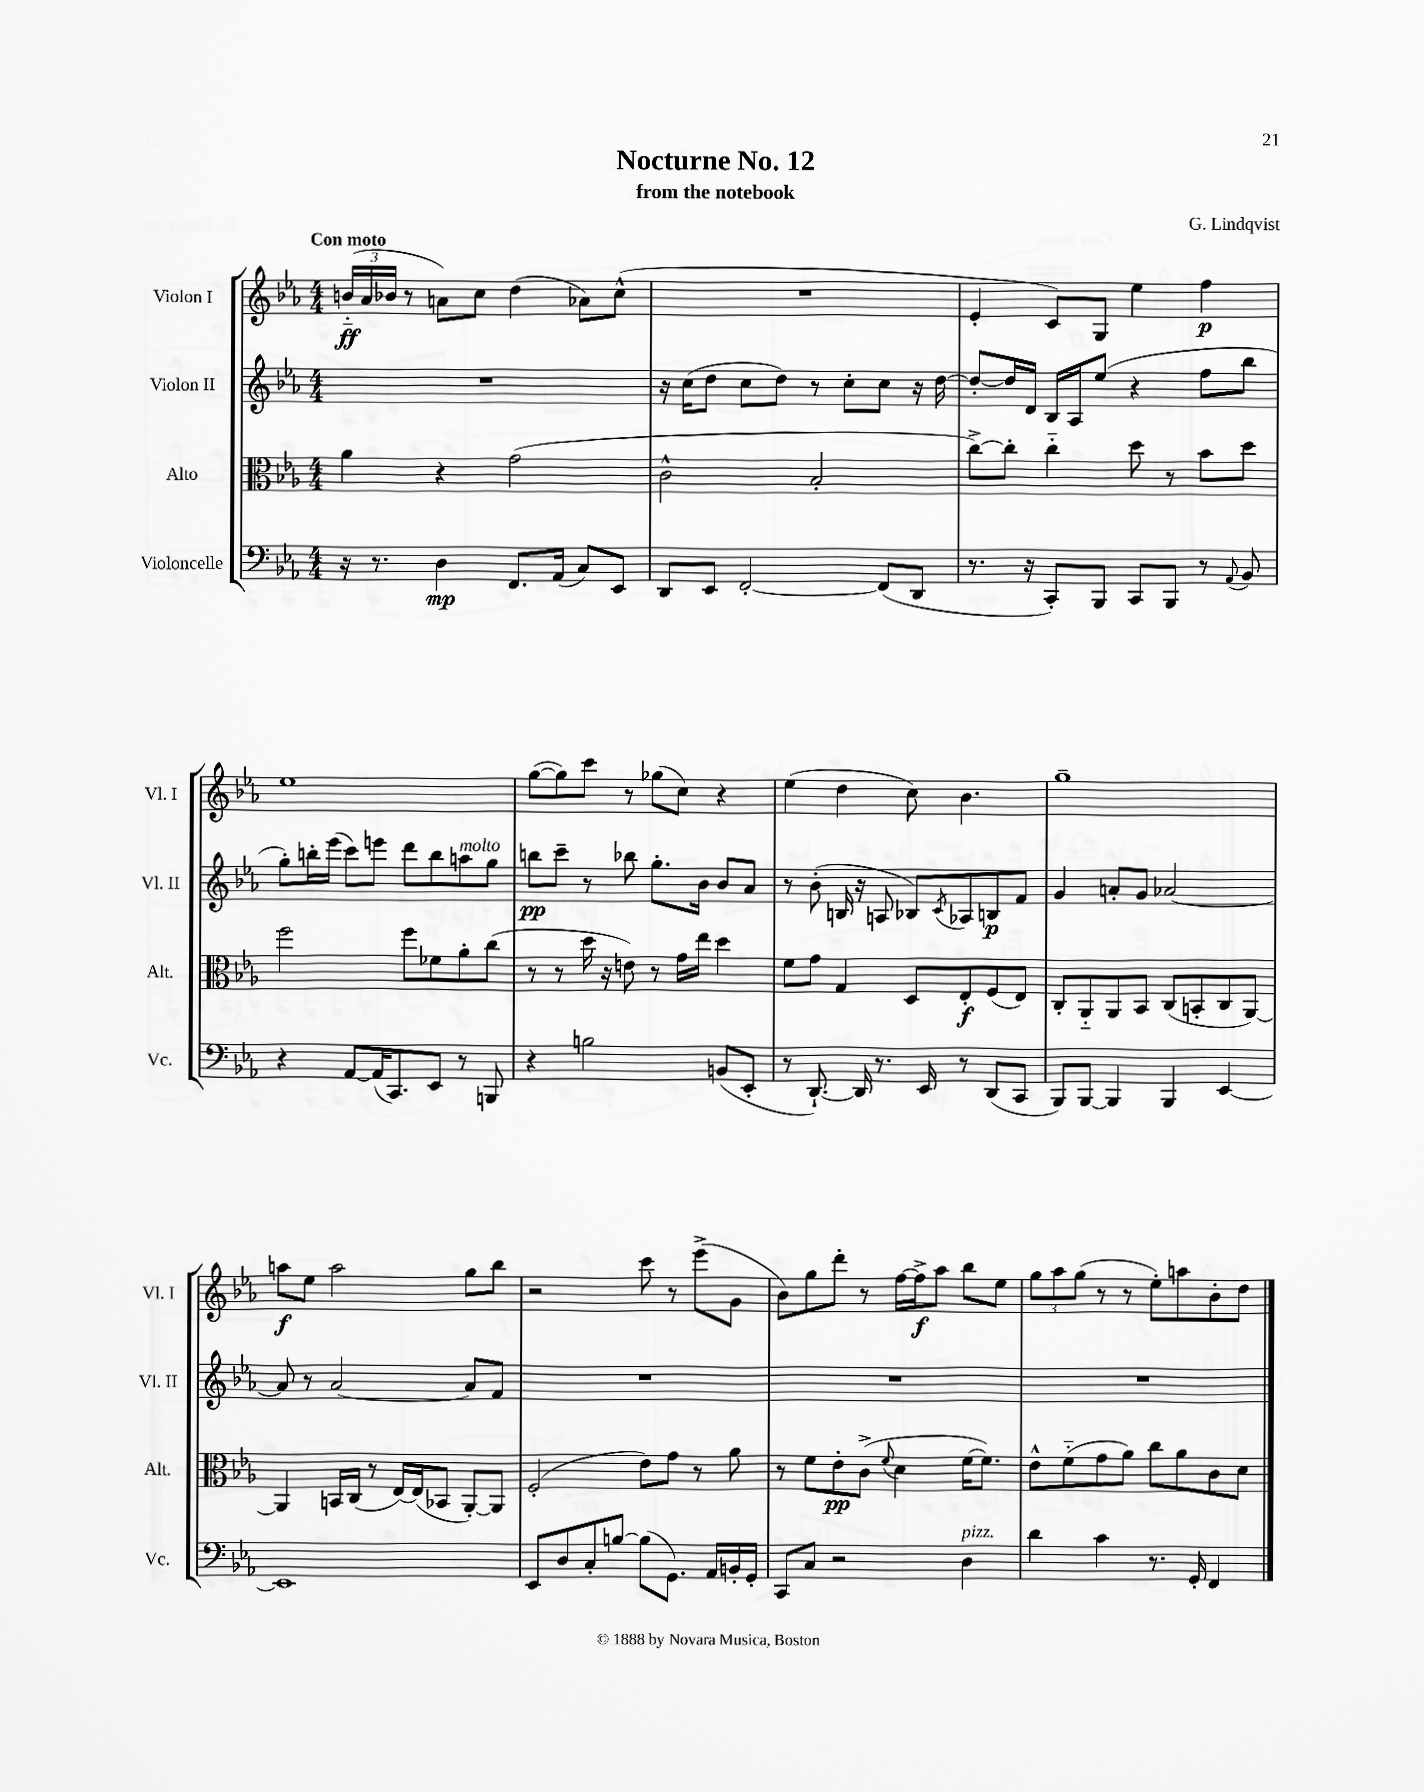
\header { title = "Nocturne No. 12" composer = "G. Lindqvist" subtitle = "from the notebook" }
<<
\new StaffGroup <<
\new Staff = "s0" \with { instrumentName = "Violon I" shortInstrumentName = "Vl. I" } {
    \clef treble \key ees \major \numericTimeSignature \time 4/4 \tempo "Con moto"
    \tuplet 3/2 { b'16-_\ff( aes'16 bes'16 } r8 a'8) c''8 d''4( aes'8) c''8-^( |
    R1 |
    ees'4-. c'8) g8 ees''4 f''4\p |
    ees''1 |
    g''8~( g''8) c'''8 r8 ges''8( c''8) r4 |
    ees''4( d''4 c''8) bes'4. |
    g''1-- |
    a''8\f ees''8 a''2 g''8 bes''8 |
    r2 c'''8 r8 ees'''8->( g'8 |
    bes'8) g''8 d'''8-. r8 f''16~ f''16->\f aes''8 bes''8 ees''8 |
    \tuplet 3/2 { g''8 aes''8 g''8( } r8 r8 ees''8-.) a''8 bes'8-. d''8 \bar "|." |
}
\new Staff = "s1" \with { instrumentName = "Violon II" shortInstrumentName = "Vl. II" } {
    \clef treble \key ees \major \numericTimeSignature \time 4/4
    R1 |
    r16 c''16( d''8 c''8 d''8) r8 c''8-. c''8 r16 d''16~ |
    d''8~-. d''16 d'16 bes16 aes16 ees''8( r4 f''8 bes''8 |
    g''8-.) b''16-. ees'''16( c'''8) e'''8 d'''8 b''8 a''8^\markup { \italic "molto" } g''8 |
    b''8\pp c'''8-- r8 bes''8 g''8.-. bes'16 bes'8 aes'8 |
    r8 bes'8-.( b16 r16 a8 bes8) \acciaccatura { c'8 } aes8 b8\p f'8 |
    g'4 a'8-. g'8 aes'2~ |
    aes'8 r8 aes'2~ aes'8 f'8 |
    R1 |
    R1 |
    R1 \bar "|." |
}
\new Staff = "s2" \with { instrumentName = "Alto" shortInstrumentName = "Alt." } {
    \clef alto \key ees \major \numericTimeSignature \time 4/4
    aes'4 r4 g'2( |
    c'2-^ bes2-. |
    c''8~->) c''8-. c''4-_ d''8 r8 bes'8 d''8 |
    f''2 f''8 fes'8 aes'8-. c''8( |
    r8 r8 d''16 r16 e'8) r8 g'16 ees''16 d''4 |
    f'8 g'8 g4 d8 ees8-.\f f8( ees8) |
    c8-. aes,8-_ aes,8 bes,8 c8( b,8-. c8 aes,8~) |
    aes,4 b,16 c16( r8 ees16~) ees16( bes,8 aes,8~-.) aes,8 |
    f2-.( ees'8) g'8 r8 aes'8 |
    r8 f'8 ees'8-.\pp c'8->( \appoggiatura { f'8 } d'4 f'16~ f'8.) |
    ees'8-^ f'8-_( g'8 aes'8) c''8 aes'8 c'8 d'8 \bar "|." |
}
\new Staff = "s3" \with { instrumentName = "Violoncelle" shortInstrumentName = "Vc." } {
    \clef bass \key ees \major \numericTimeSignature \time 4/4
    r16 r8. d4\mp f,8. aes,16( c8) ees,8 |
    d,8 ees,8 f,2~-. f,8( d,8 |
    r8. r16 c,8-.) bes,,8 c,8 bes,,8 r8 \appoggiatura { aes,8 } bes,8 |
    r4 aes,8~ aes,16( c,8.) ees,8 r8 b,,8 |
    r4 b2 b,8( ees,8-. |
    r8 d,8.~-!) d,16 r8. ees,16 r8 d,8( c,8 |
    bes,,8) bes,,8~ bes,,4 bes,,4 ees,4~ |
    ees,1 |
    ees,8 d8 c8-. b8~ b8( g,8.) aes,16 b,16-. g,16-. |
    c,8 c8 r2 d4^\markup { \italic "pizz." } |
    d'4 c'4 r8. g,16-. f,4 \bar "|." |
}
>>
>>
\layout { \context { \Score \remove "Bar_number_engraver" } }
